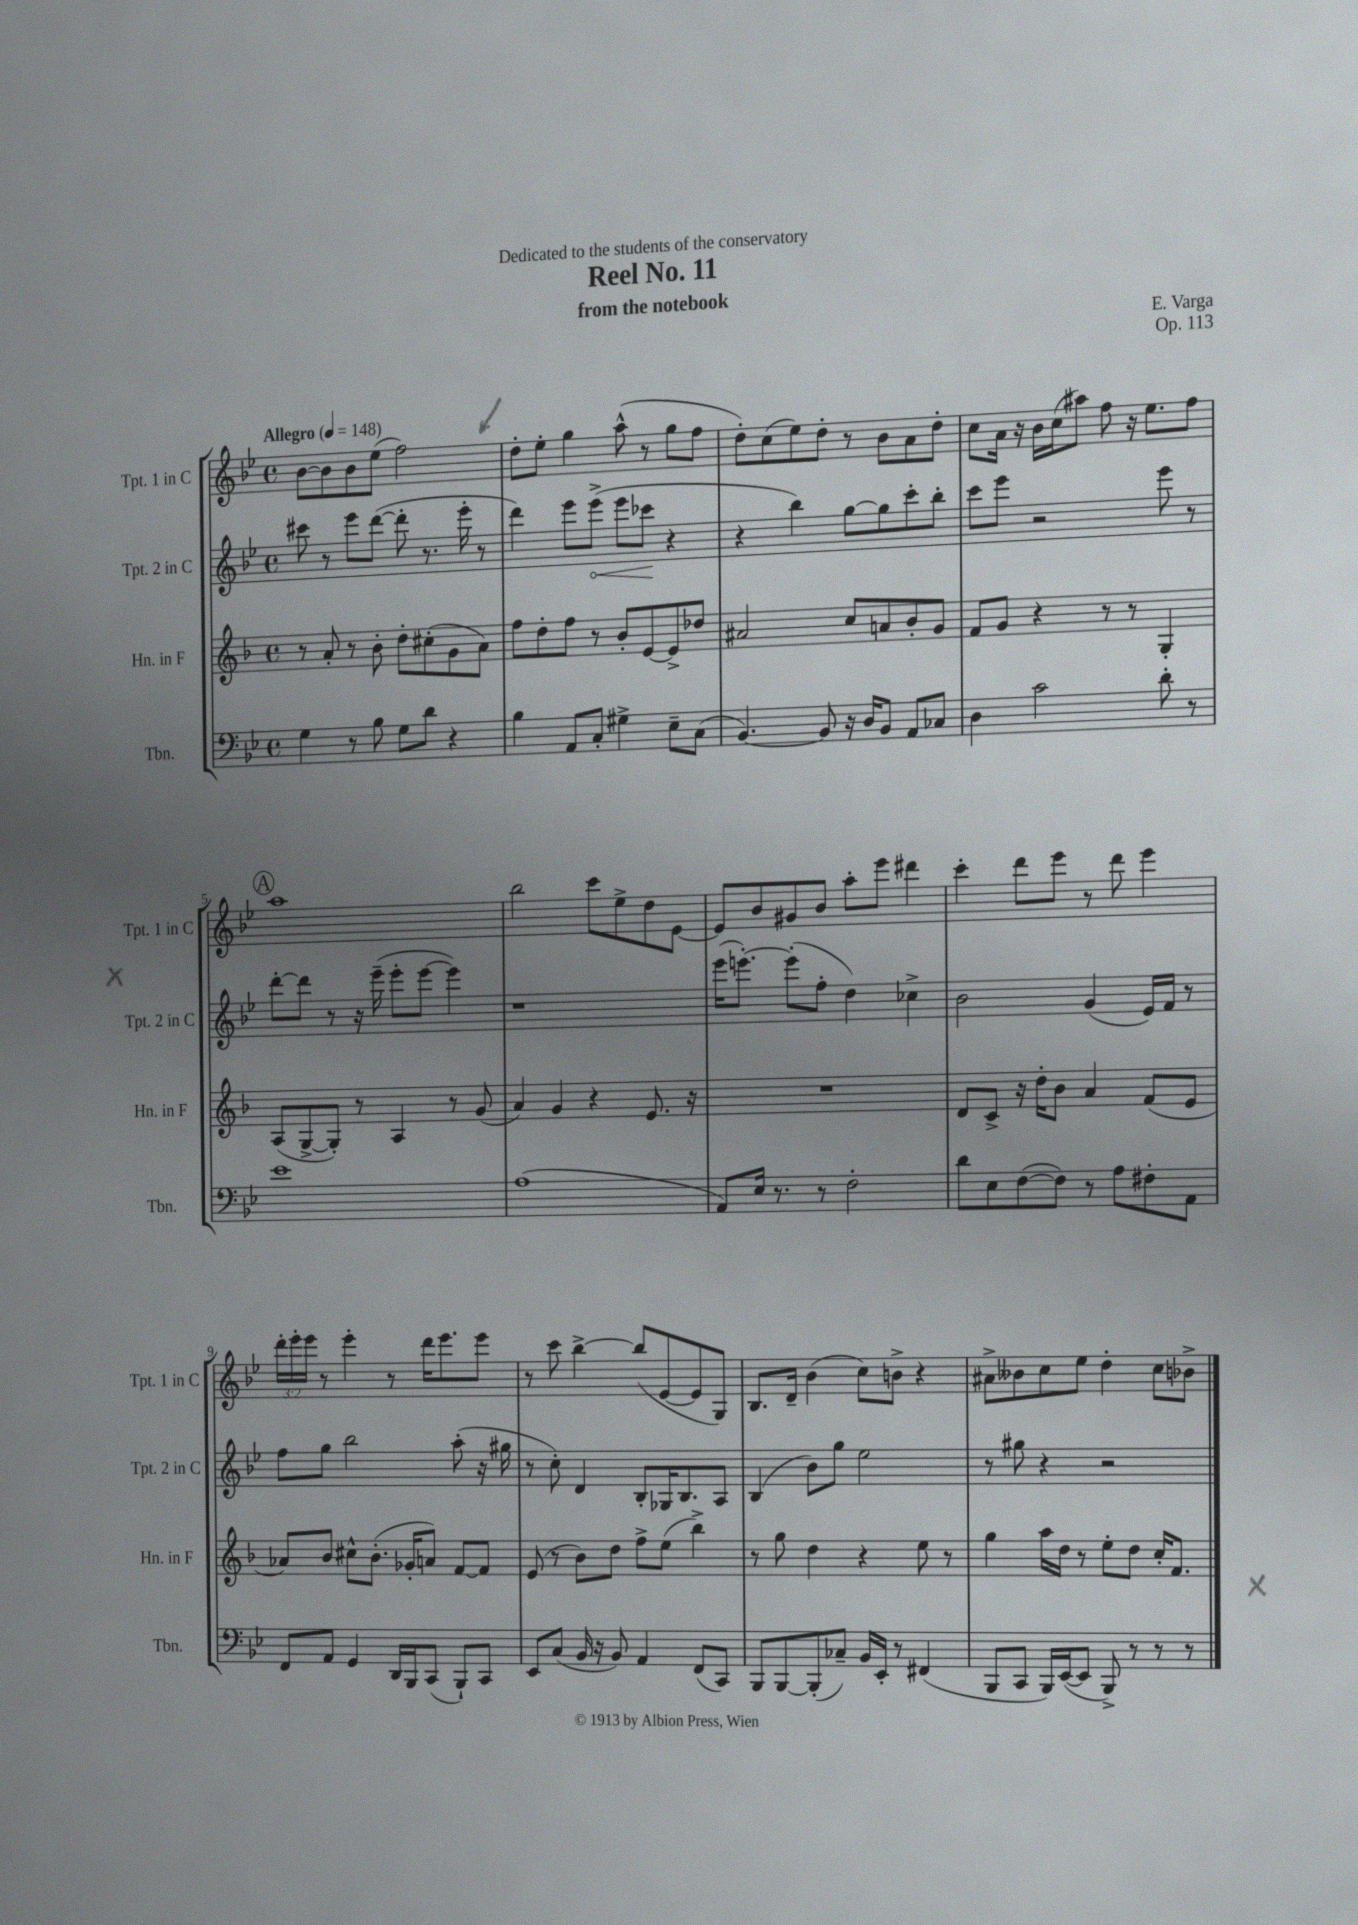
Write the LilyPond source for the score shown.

\header { title = "Reel No. 11" composer = "E. Varga" subtitle = "from the notebook" dedication = "Dedicated to the students of the conservatory" opus = "Op. 113" }
<<
\new StaffGroup <<
\new Staff = "s0" \with { instrumentName = "Tpt. 1 in C" shortInstrumentName = "Tpt. 1 in C" } {
    \clef treble \key bes \major \defaultTimeSignature \time 4/4 \override Staff.TupletNumber.text = #tuplet-number::calc-fraction-text \tempo "Allegro" 4 = 148
    bes'8~ bes'8 bes'8 ees''8( f''2) |
    d''8-. ees''8-. g''4 a''8-^( r8 g''8 f''8 |
    d''8-.) c''8( ees''8) d''8-. r8 bes'8 a'8 d''8-. |
    c''8 a'16 r16 bes'16 c''16( ais''8) f''8 r16 ees''8. f''8 |
    \mark \markup { \circle "A" } a''1 |
    bes''2 c'''8 ees''8-> d''8 ees'8~ |
    ees'8 bes'8 gis'8 bes'8 a''8-. ees'''8 dis'''4 |
    c'''4-. d'''8 ees'''8 r8 d'''8 ees'''4 |
    \tuplet 3/2 { d'''16-. ees'''16-. ees'''16 } r8 ees'''4-. r8 d'''16 ees'''8. ees'''8 |
    r8 c'''8 bes''4~-> bes''8( ees'8~ ees'8 g8) |
    bes8. d'16-- bes'4( c''8) b'8-> r4 |
    ais'8-> beses'8 c''8 ees''8 d''4-. c''8 bes'8-> \bar "|." |
}
\new Staff = "s1" \with { instrumentName = "Tpt. 2 in C" shortInstrumentName = "Tpt. 2 in C" } {
    \clef treble \key bes \major \defaultTimeSignature \time 4/4
    cis'''8 r8 ees'''8 d'''8~( d'''8-. r8. ees'''16-. r8 |
    d'''4) ees'''8 \once \override Hairpin.circled-tip = ##t ees'''8->\<( ees'''8 ces'''8\! r4 |
    r4 bes''4) g''8~ g''8 c'''8-. bes''8-. |
    c'''8 ees'''8 r2 ees'''8 r8 |
    \mark \markup { \circle "A" } d'''8~-. d'''8 r8 r16 ees'''16--( ees'''8-. ees'''8~ ees'''4) |
    r1 |
    ees'''16( e'''8.~-.) e'''8-.( f''8-. d''4) ces''4-> |
    bes'2 g'4( ees'16) f'16 r8 |
    f''8 g''8 bes''2 a''8-.( r16 gis''16 |
    r8 c''8-.) d'4 bes8-. ges16 bes8. a8 |
    bes4( bes'8) g''8 ees''2 |
    r8 gis''8 r4 r2 \bar "|." |
}
\new Staff = "s2" \with { instrumentName = "Hn. in F" shortInstrumentName = "Hn. in F" } {
    \clef treble \key f \major \defaultTimeSignature \time 4/4
    r8 a'8-. r8 bes'8-. d''8-. cis''8-.( g'8 a'8) |
    f''8 d''8-. f''8 r8 bes'8-. e'8~ e'8-> des''8 |
    ais'2 c''8 a'8 bes'8-. g'8 |
    f'8 g'8 r4 r8 r8 g4-. |
    \mark \markup { \circle "A" } a8( g8~-> g8-.) r8 a4 r8 g'8( |
    a'4) g'4 r4 e'8. r16 |
    R1 |
    d'8 c'8-> r16 d''16-. bes'8 a'4 f'8( e'8 |
    aes'8) bes'8 cis''8-^ bes'8.-.( ges'16-. a'8) f'8~ f'8 |
    e'8( r8 bes'8) d''8 f''8-> e''8( bes''4->) |
    r8 g''8 d''4 r4 e''8 r8 |
    g''4 a''16 d''16 r8 e''8-. d''8 c''16-. f'8. \bar "|." |
}
\new Staff = "s3" \with { instrumentName = "Tbn." shortInstrumentName = "Tbn." } {
    \clef bass \key bes \major \defaultTimeSignature \time 4/4
    g4 r8 bes8 g8 d'8 r4 |
    bes4 a,8 c8-. gis4-> ees8-- c8( |
    bes,4.~) bes,8 r16 d16 bes,8 a,8 ces8 |
    d4 c'2 d'8-. r8 |
    \mark \markup { \circle "A" } ees'1 |
    a1( |
    a,8) ees16 r8. r8 f2-. |
    d'8 ees8 f8~( f8) r8 a8 fis8-. a,8 |
    f,8 a,8 g,4 d,16 bes,,16 c,8( bes,,8-!) c,8 |
    ees,8 c8( bes,16 r16 bes,8) a,4 f,8( c,8) |
    bes,,8 bes,,8~ bes,,8-.( ces8--) bes,16 ees,16-. r8 fis,4( |
    bes,,8 c,8 bes,,16) ees,16~( ees,8 bes,,8->) r8 r8 r8 \bar "|." |
}
>>
>>
